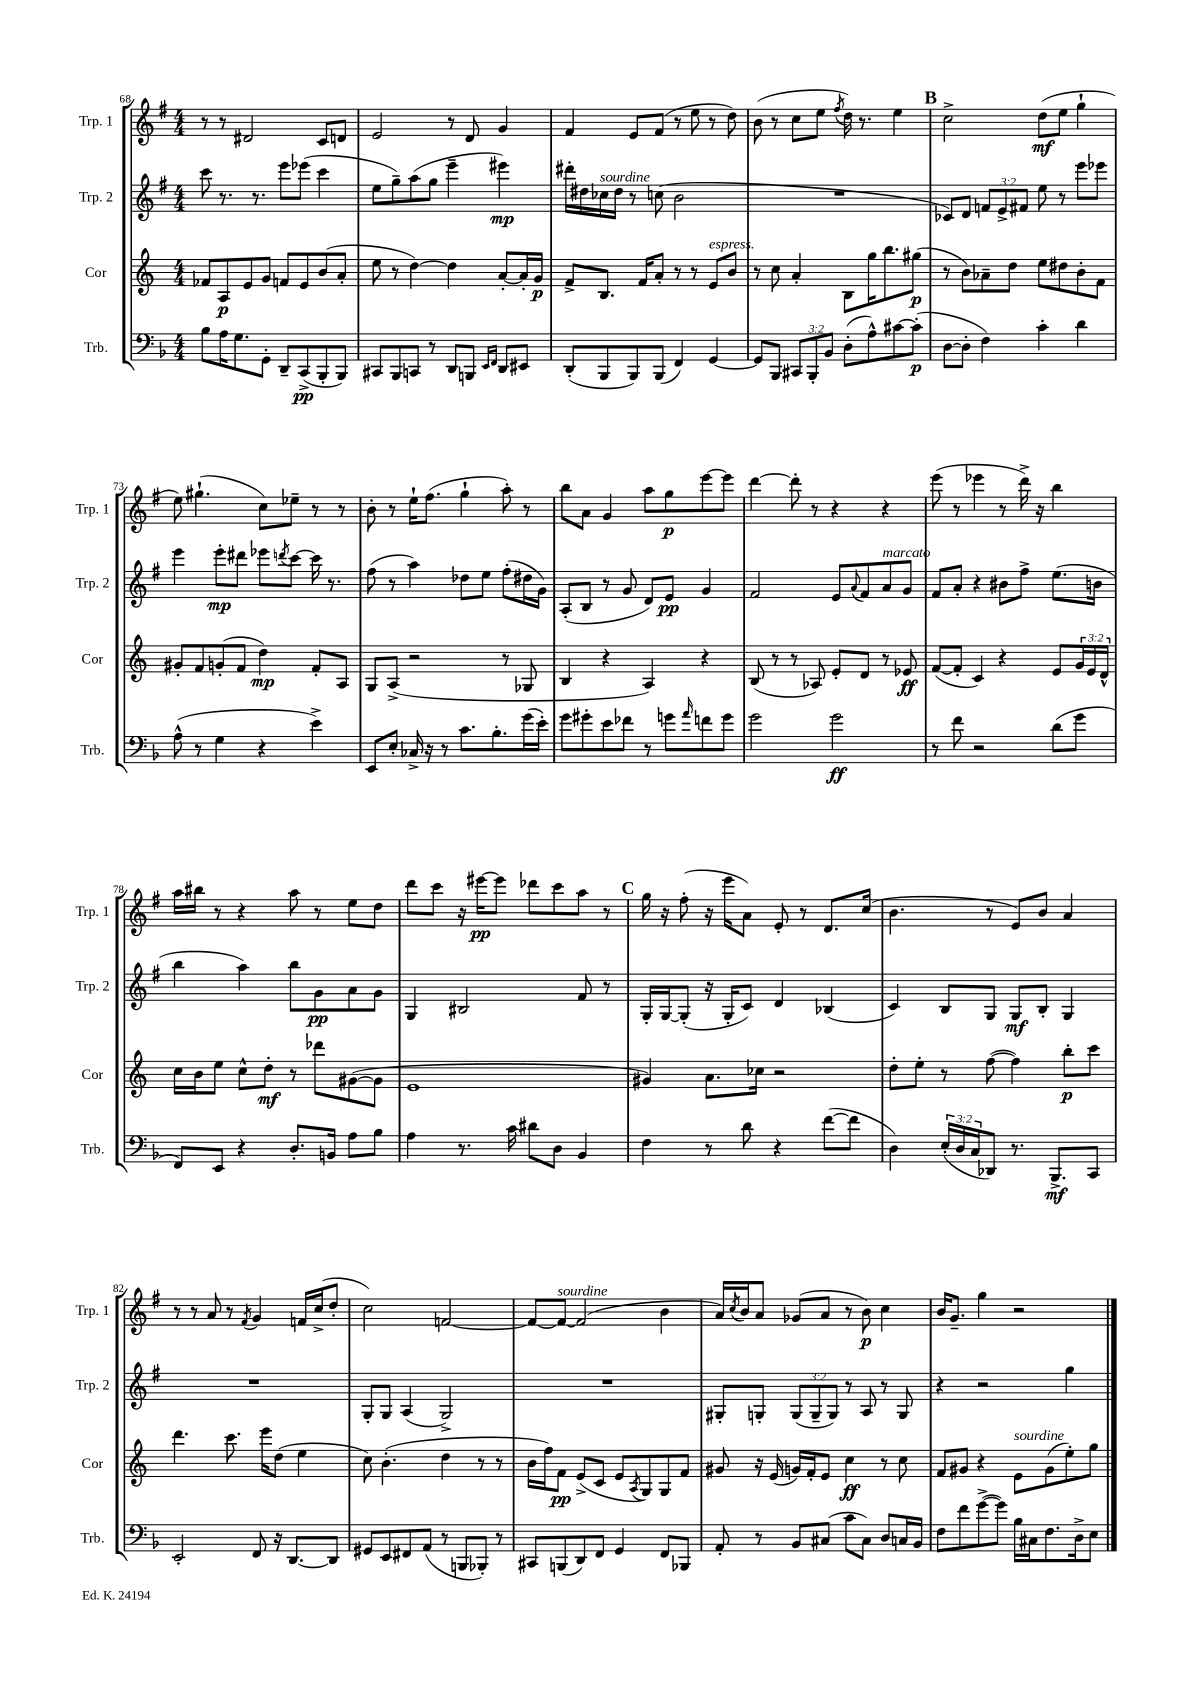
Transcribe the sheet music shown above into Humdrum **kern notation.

**kern	**kern	**kern	**kern
*staff4	*staff3	*staff2	*staff1
*clefF4	*clefG2	*clefG2	*clefG2
*k[b-]	*k[]	*k[f#]	*k[f#]
*M4/4	*M4/4	*M4/4	*M4/4
8B-	8f-	8ccc	8r
16A	8A	8.r	8r
8.G	.	.	.
.	8e	.	2d#
.	.	8.r	.
8GG'	8g	.	.
8DD~	8f	8eee	.
(8CC^	8e	(8eee-	.
8BBB-'	(8b	4ccc	8c
8BBB-)	8a'	.	8d
=	=	=	=
8CC#	8ee	8ee	2e
8BBB-	8r	8gg~)	.
8CC	[4dd)	(8aa	.
8r	.	8gg	.
8DD	4dd]	4eee~	8r
8BBB	.	.	8d
16qqEE	.	.	.
16qqFF	.	.	.
8DD	[8a'	4eee#)	4g
8EE#	16a']	.	.
.	16g	.	.
=	=	=	=
(8DD'	8f^	16ddd#'	4f#
.	.	16dd#	.
8BBB-	8.B	16cc-	.
.	.	16dd#	.
8BBB-)	.	8r	8e
.	16f	.	.
(8BBB-	8a'	(8cc	(8f#
4FF)	8r	2b	8r
.	8r	.	8ee
[4GG	8e	.	8r
.	8b	.	8dd)
=	=	=	=
8GG]	8r	1r	(8b
8BBB-	8cc	.	8r
12CC#	4a'	.	8cc
12BBB-'	.	.	.
.	.	.	8ee
12BB-	.	.	.
.	.	.	8qff#
(8D'	8B	.	16dd)
.	.	.	8.r
8A^^)	16gg	.	.
.	8.bb	.	.
[8c#	.	.	4ee
(8c#']	(8gg#	.	.
=	=	=	=
[8D	8r	8c-)	2cc^
8D']	8b)	8d	.
4F)	8a-~	12f	.
.	.	12e^	.
.	8dd	.	.
.	.	12f#	.
4c'	8ee	8ee	(8dd
.	8dd#	8r	8ee
4d	8b'	8eee	4gg`
.	8f	8eee-	.
=	=	=	=
(8A^^	8g#'	4eee	8ee)
8r	8f	.	(4.gg#`
4G	(8g'	8eee'	.
.	8f	8ddd#	.
4r	4dd)	8eee-	8cc)
.	.	8qddd	.
.	.	[8ccc	8ee-~
4e^)	8f'	16ccc]	8r
.	.	8.r	.
.	8A	.	8r
=	=	=	=
8EE	8G	(8ff#	8b'
8E'	(8A^	8r	8r
16C-^	2r	4aa)	16ee`
16r	.	.	(8.ff#
8r	.	.	.
8.c	.	8dd-	4gg`
.	.	8ee	.
8.B-'	.	.	.
.	8r	(8ff#'	8aa')
(16g	8G-	16dd#	8r
16e')	.	16g)	.
=	=	=	=
8g	4B	(8A'	8bb
8g#'	.	8B	8a
8e	4r	8r	4g
8f-	.	8g	.
8r	4A)	8d)	8aa
8g	.	8e	8gg
16qqa	.	.	.
8f	4r	4g	[8eee
8g	.	.	8eee]
=	=	=	=
2g	(8B	2f#	[4ddd
.	8r	.	.
.	8r	.	8ddd']
.	8A-)	.	8r
2g	8e'	8e	4r
.	.	8qqa	.
.	8d	8f#	.
.	8r	8a	4r
.	8e-	8g	.
=	=	=	=
8r	([8f	8f#	(8eee
8f	8f']	8a'	8r
2r	4c)	4r	4eee-
.	4r	8b#	8r
.	.	8ff#^	16ddd^)
.	.	.	16r
(8d	8e	(8.ee	4bb
8g	24g	.	.
.	24e	.	.
.	.	16b	.
.	24d^^	.	.
=	=	=	=
8FF)	16cc	4bb	16aa
.	16b	.	16bb#
8EE	8ee	.	8r
4r	8cc^^	4aa)	4r
.	8dd'	.	.
8.D'	8r	8bb	8aa
.	8ddd-	8g	8r
16BB	.	.	.
8A	([8g#	8a	8ee
8B-	8g#]	8g	8dd
=	=	=	=
4A	1e	4G	8ddd
.	.	.	8ccc
8.r	.	2B#	16r
.	.	.	[16eee#
.	.	.	8eee#]
16c	.	.	.
8d#	.	.	8ddd-
8D	.	.	8ccc
4BB-	.	8f#	8aa
.	.	8r	8r
=	=	=	=
4F	4g#)	16G'	16gg
.	.	[16G	16r
.	.	(8G']	(8ff#'
8r	8.a	16r	16r
.	.	16G'	16eee
8d	.	8c)	8a)
.	16cc-	.	.
4r	2r	4d	8e'
.	.	.	8r
([8f	.	(4B-	8.d
8f]	.	.	.
.	.	.	(16cc
=	=	=	=
4D)	8dd'	4c)	4.b
.	8ee'	.	.
(24E'	8r	8B	.
24D	.	.	.
24C	.	.	.
8DD-)	([8ff	8G	8r
8.r	4ff])	8G	8e)
.	.	8B'	8b
8.BBB-^	.	.	.
.	8bb'	4G	4a
8CC	8ccc	.	.
=	=	=	=
2EE'	4.ddd	1r	8r
.	.	.	8r
.	.	.	8a
.	8.ccc	.	8r
.	.	.	8qf#
8FF	.	.	4g
.	16eee	.	.
16r	(8dd	.	.
[8.DD	.	.	.
.	4ee	.	16f
.	.	.	(16cc^
8DD]	.	.	8dd'
=	=	=	=
8GG#	8cc)	8G'	2cc)
8EE	(4.b'	8G	.
8FF#	.	(4A	.
(8AA	.	.	.
8r	4dd	2G^)	[2f
8BBB	.	.	.
8BBB-')	8r	.	.
8r	8r	.	.
=	=	=	=
8CC#	16b	1r	8f_
.	16ff)	.	.
(8BBB	8f	.	8f_
8DD)	(8e^	.	(2f]
8FF	8c	.	.
4GG	8e	.	.
.	8qA	.	.
.	8G)	.	.
8FF	8G	.	4b
8BBB-	8f	.	.
=	=	=	=
8AA'	8g#	8G#'	16a)
.	.	.	8qcc
.	.	.	16b
8r	16r	8G'	8a
.	(16e	.	.
8BB-	16g)	(12G	(8g-
.	16f'	.	.
.	.	12G~	.
(8C#	8e	.	8a
.	.	12G)	.
8c	4cc	8r	8r
8C#)	.	8A	8b)
8D	8r	8r	4cc
16C	8cc	8G	.
16BB-	.	.	.
=	=	=	=
8F	8f	4r	16b
.	.	.	8.g~
8f	8g#	.	.
([8g^	4r	2r	4gg
8g])	.	.	.
16B-	8e	.	2r
16C#	.	.	.
8.F	(8g#	.	.
.	8ee')	4gg	.
16D^	.	.	.
8E	8gg	.	.
==	==	==	==
*-	*-	*-	*-
